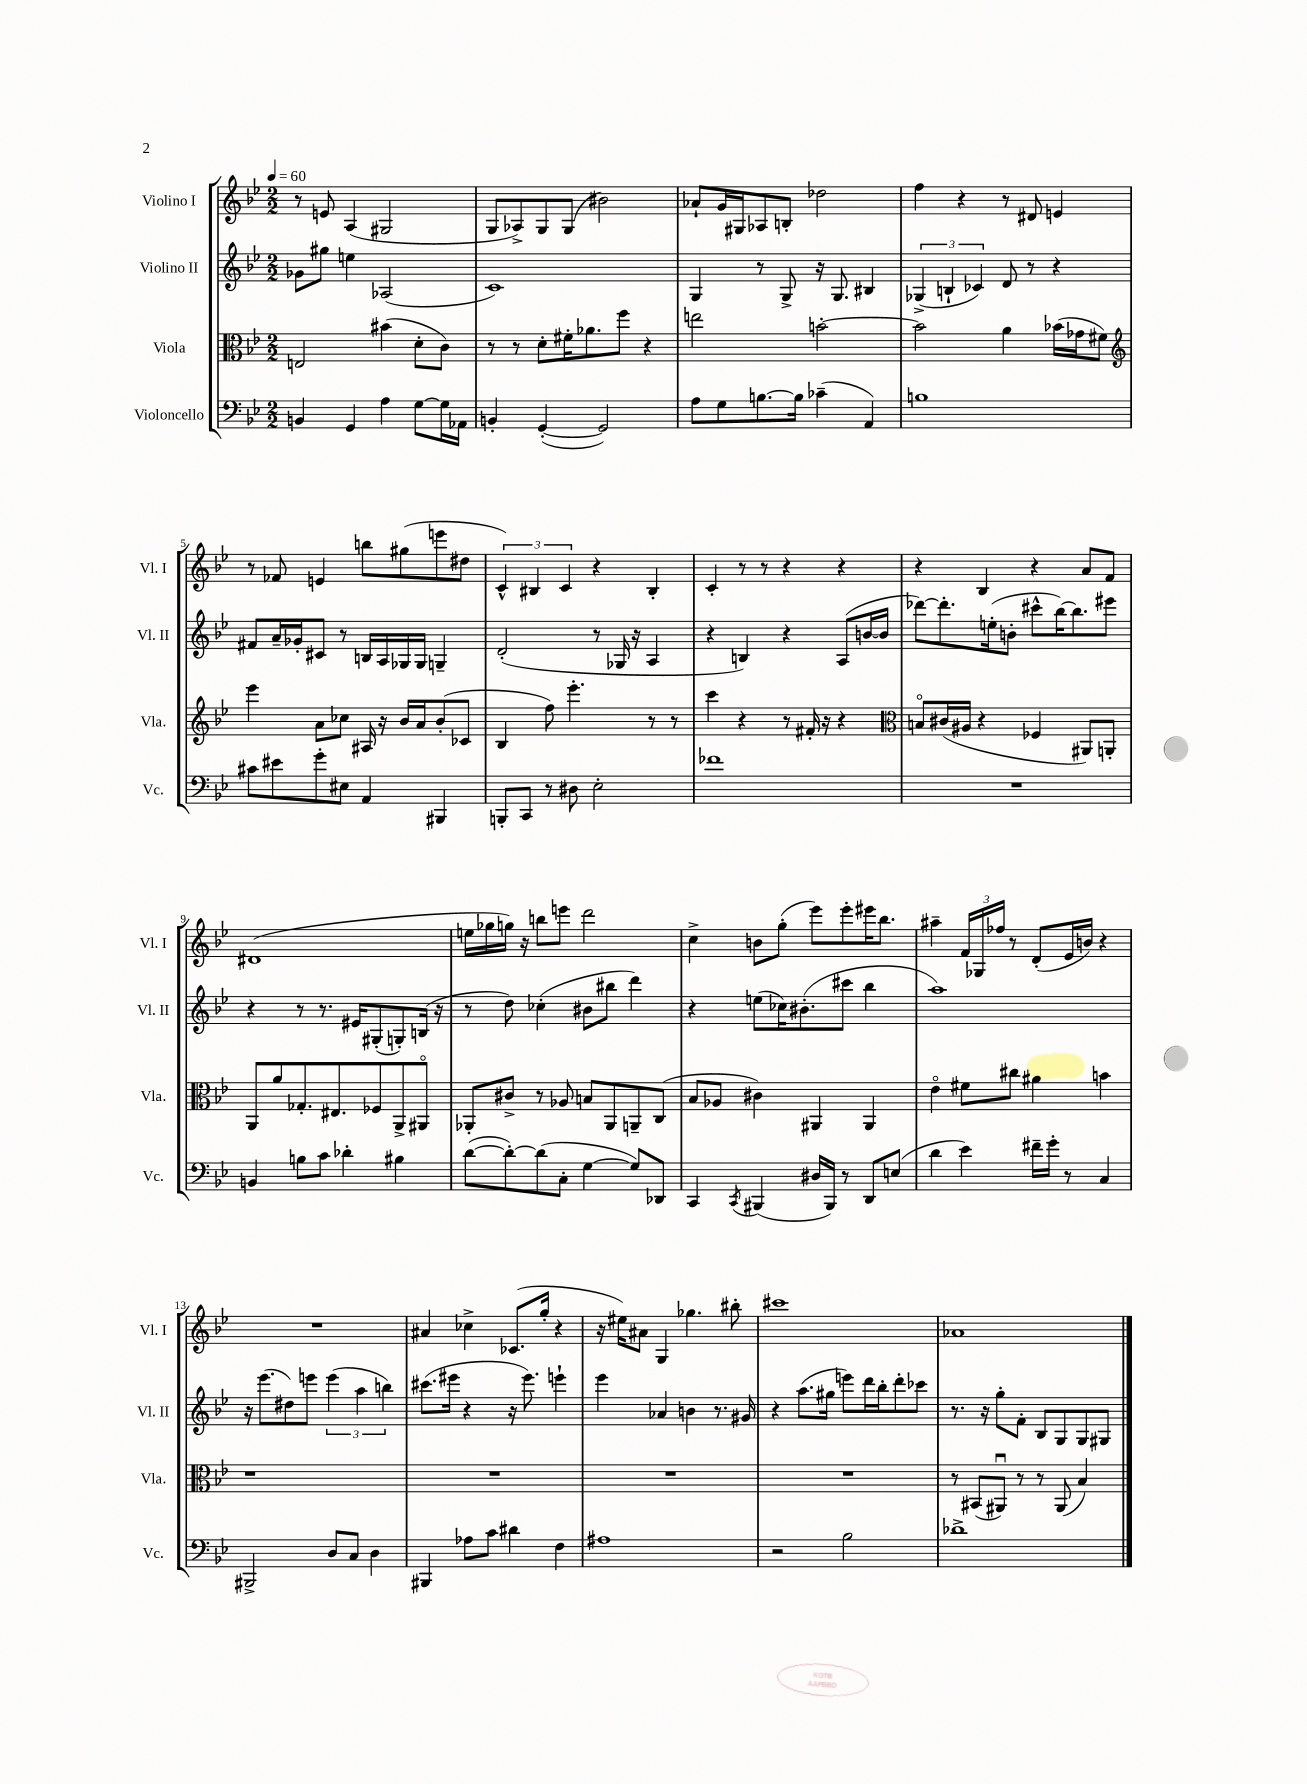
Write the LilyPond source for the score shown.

<<
\new StaffGroup <<
\new Staff = "s0" \with { instrumentName = "Violino I" shortInstrumentName = "Vl. I" } {
    \clef treble \key bes \major \numericTimeSignature \time 2/2 \tempo 4 = 60
    r8 e'8 a4( gis2 |
    g8 aes8->) g8 g8( bis'2) |
    aes'8-! g'16 gis16 aes8 b8-. des''2 |
    f''4 r4 r8 dis'8 e'4 |
    r8 fes'8 e'4 b''8 gis''8( e'''8 dis''8 |
    \tuplet 3/2 { c'4-^) bis4 c'4 } r4 bis4-. |
    c'4-. r8 r8 r4 r4 |
    r4 bes4 r4 a'8 f'8 |
    dis'1( |
    e''16 ges''16 g''16) r16 b''8 e'''8 d'''2 |
    c''4-> b'8 g''8-.( ees'''8) ees'''8-. eis'''16 bes''8. |
    ais''4-- \tuplet 3/2 { f'16 ges16 fes''16 } r8 d'8-.( ees'16 b'16) r4 |
    R1 |
    ais'4 ces''4-> ces'8.( g''16-. r4 |
    r16 eis''16) ais'8 g4 ges''4. bis''8-. |
    cis'''1 |
    aes'1 \bar "|." |
}
\new Staff = "s1" \with { instrumentName = "Violino II" shortInstrumentName = "Vl. II" } {
    \clef treble \key bes \major \numericTimeSignature \time 2/2
    ges'8 gis''8 e''4 aes2( |
    c'1) |
    g4 r8 g8-> r16 g8. bis4 |
    \tuplet 3/2 { ges4->( b4-! ces'4) } d'8 r8 r4 |
    fis'8 a'16-- ges'16-. cis'8 r8 b16 a16 ges16 ges16 g4-- |
    d'2-.( r8 ges16 r16 a4 |
    r4 b4) r4 a8( b'16~ b'16 |
    des'''8~) des'''8.-. e''16-.( b'8-. cis'''8-^ bes''16~) bes''8. eis'''8 |
    r4 r8 r8. eis'16 gis8-.( g8-.) b16( r16 |
    r8 d''8) ces''4-.( bis'8 bis''8 d'''4) |
    r4 e''8( ces''16) bis'8.-.( cis'''8 bes''4 |
    a''1) |
    r16 ees'''8.( dis''8) e'''8 \tuplet 3/2 { e'''4( a''4 b''4) } |
    cis'''8.( eis'''16 r4 r16 eis'''8.) e'''4-! |
    ees'''4 aes'4 b'4 r8. gis'16 |
    r4 a''8.( gis''16 e'''8) d'''16 bes''16-. d'''8-. ces'''8 |
    r8. r16 g''8-. f'8-. bes8 g8 g8 gis8 \bar "|." |
}
\new Staff = "s2" \with { instrumentName = "Viola" shortInstrumentName = "Vla." } {
    \clef alto \key bes \major \numericTimeSignature \time 2/2
    e2 bis'4( d'8-. c'8) |
    r8 r8 d'8-. fis'16-. aes'8. f''8 r4 |
    e''2 b'2~-. |
    b'2 a'4 bes'16( ges'16 fis'8) |
    \clef treble ees'''4 a'8 ces''8 ais16 r16 bes'16 a'16 bes'8-.( ces'8 |
    bes4 f''8) ees'''4.-. r8 r8 |
    c'''4 r4 r8 fis'16-. r16 r4 |
    \clef alto b8\flageolet cis'16( ais16 r4 fes4 ais,8) a,8-. |
    a,8 a'8 ges8.-. eis8. fes8 a,8-> ais,8\flageolet |
    aes,8-. cis'8-> r8 aes8 b8 aes,8 a,8-- c8( |
    bes8 aes8 cis'4) ais,4 ais,4 |
    ees'4\flageolet fis'8 cis''8 ais'4 b'4 |
    r1 |
    R1 |
    R1 |
    R1 |
    r8 bis,8( ais,8\downbow) r8 r8 ais,8( bes4) \bar "|." |
}
\new Staff = "s3" \with { instrumentName = "Violoncello" shortInstrumentName = "Vc." } {
    \clef bass \key bes \major \numericTimeSignature \time 2/2
    b,4 g,4 a4 g8~ g16 aes,16 |
    b,4-. g,4~-.( g,2) |
    a8 g8 b8.~ b16 ces'4--( a,4) |
    b1 |
    cis'8 eis'8 g'8-. eis8 a,4 bis,,4 |
    b,,8-. c,8 r8 dis8 ees2-. |
    fes'1 |
    R1 |
    b,4 b8 c'8 des'4-. bis4 |
    d'8~( d'8~-.) d'8( c8-. g4~ g8) des,8 |
    c,4 \acciaccatura { c,8 } bis,,4( dis16 bis,,16) r8 d,8 e8( |
    d'4 ees'4) fis'16-- g'16-. r8 c4 |
    bis,,2-> d8 c8 d4 |
    bis,,4 aes8 c'8 dis'4 f4 |
    ais1 |
    r2 bes2 |
    des'1-> \bar "|." |
}
>>
>>
